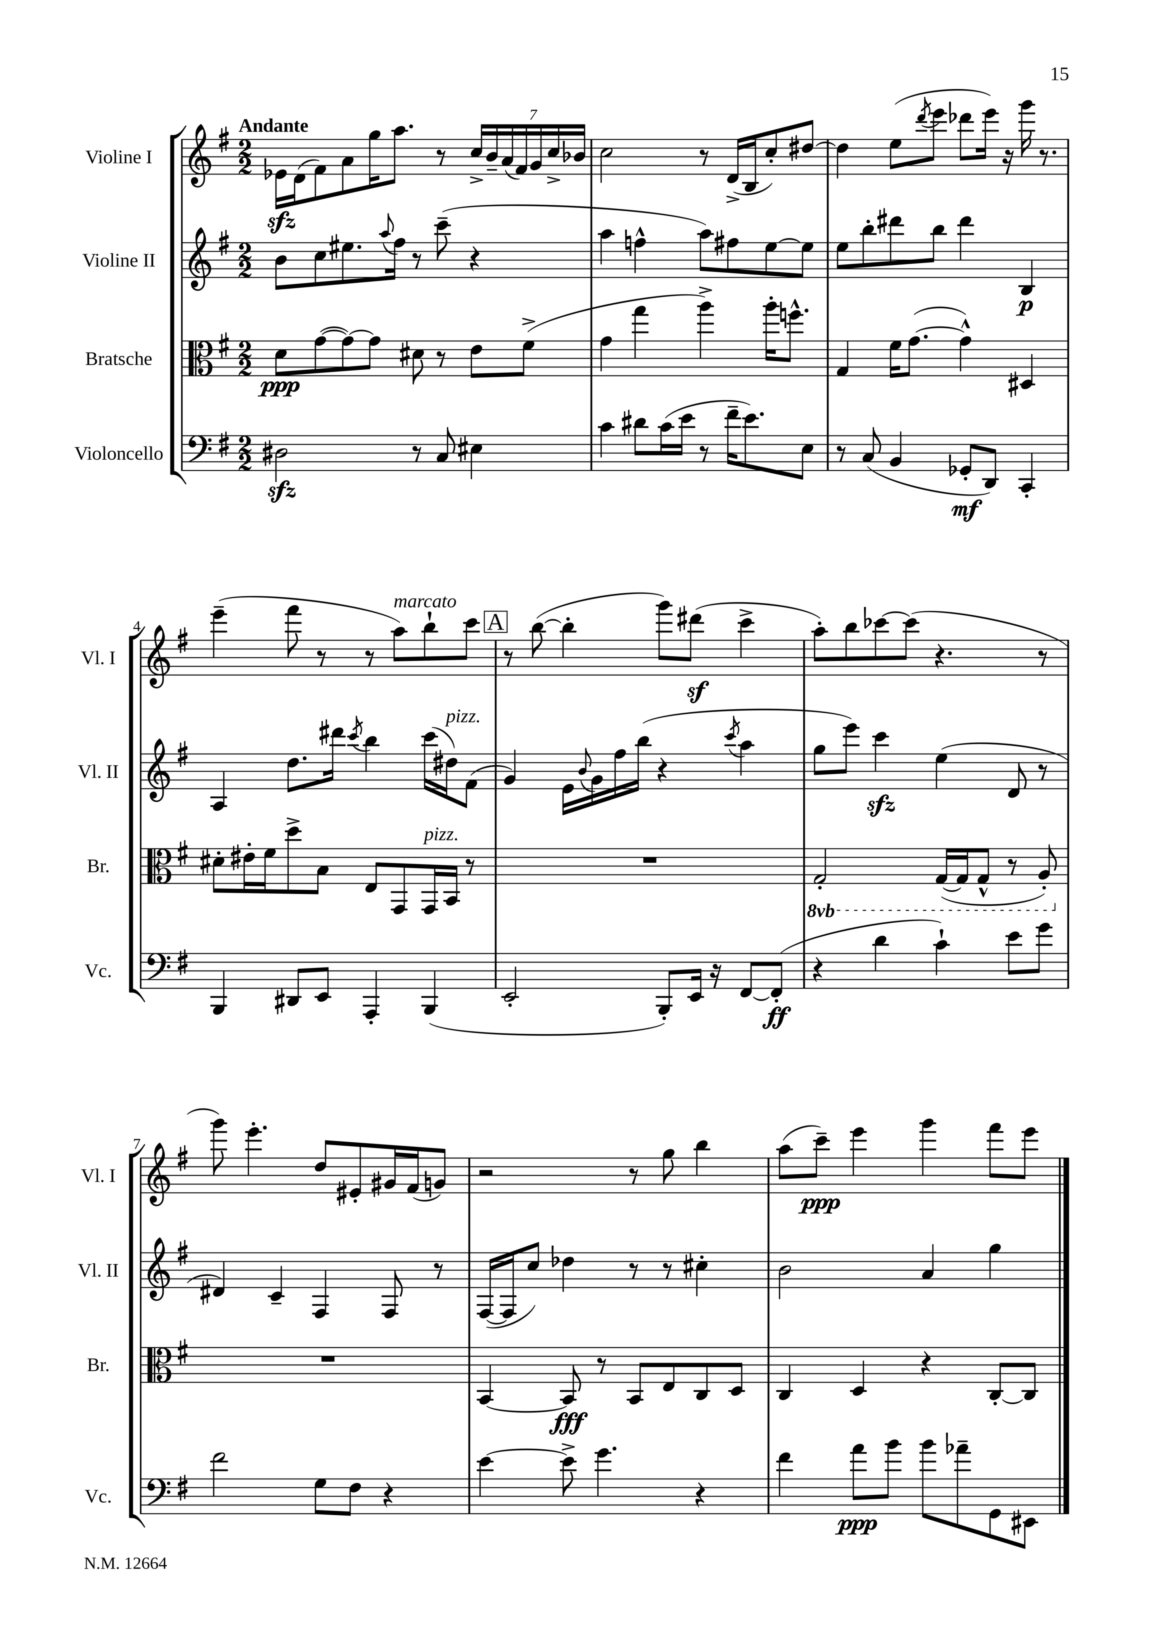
<<
\new StaffGroup <<
\new Staff = "s0" \with { instrumentName = "Violine I" shortInstrumentName = "Vl. I" } {
    \clef treble \key g \major \numericTimeSignature \time 2/2 \tempo "Andante"
    ees'16\sfz d'16( fis'8) a'8 g''16 a''8. r8 \tuplet 7/4 { c''16-> b'16-- a'16( fis'16) g'16 c''16-> bes'16 } |
    c''2 r8 d'16->( b16 c''8-.) dis''8~ |
    dis''4 e''8( \acciaccatura { d'''8 } e'''8 des'''8 e'''16) r16 g'''16 r8. |
    e'''4--( fis'''8 r8 r8 a''8^\markup { \italic "marcato" }) b''8-! c'''8 |
    \mark \markup { \box "A" } r8 b''8~( b''4-. g'''8) dis'''8\sf( c'''4-> |
    a''8-.) b''8 ces'''8~ ces'''8( r4. r8 |
    g'''8) e'''4.-. d''8 eis'8-. gis'16 fis'16( g'8) |
    r2 r8 g''8 b''4 |
    a''8( c'''8--\ppp) e'''4 g'''4 fis'''8 e'''8 \bar "|." |
}
\new Staff = "s1" \with { instrumentName = "Violine II" shortInstrumentName = "Vl. II" } {
    \clef treble \key g \major \numericTimeSignature \time 2/2
    b'8 c''8 eis''8. \appoggiatura { a''8 } fis''16 r8 c'''8--( r4 |
    a''4 f''4-^ a''8) fis''8 e''8~ e''8 |
    e''8 b''8-. dis'''8 b''8 dis'''4 b4\p |
    a4 d''8. dis'''16 \acciaccatura { c'''8 } b''4 c'''16( dis''16^\markup { \italic "pizz." }) fis'8( |
    \mark \markup { \box "A" } g'4) e'16 \appoggiatura { b'8 } g'16 fis''16 b''16( r4 \acciaccatura { c'''8 } a''4 |
    g''8 e'''8) c'''4\sfz e''4( d'8 r8 |
    dis'4) c'4-- fis4 fis8 r8 |
    fis16~( fis16 c''8) des''4 r8 r8 cis''4-. |
    b'2 a'4 g''4 \bar "|." |
}
\new Staff = "s2" \with { instrumentName = "Bratsche" shortInstrumentName = "Br." } {
    \clef alto \key g \major \numericTimeSignature \time 2/2 \set Staff.ottavationMarkups = #ottavation-simple-ordinals
    d'8\ppp g'8~( g'8~) g'8 dis'8 r8 e'8 fis'8->( |
    g'4 g''4 a''4->) a''16-. f''8.-^ |
    g4 fis'16 g'8.~( g'4-^) dis4 |
    dis'8-. eis'16-. fis'16 d''8-> b8 e8 g,8 g,16^\markup { \italic "pizz." } b,16 r8 |
    \mark \markup { \box "A" } R1 |
    \ottava #-1 g,2-. g,16~( g,16 g,8-^ r8 a,8-.) \ottava #0 |
    R1 |
    b,4~ b,8\fff r8 b,8 e8 c8 d8 |
    c4 d4 r4 c8~-. c8 \bar "|." |
}
\new Staff = "s3" \with { instrumentName = "Violoncello" shortInstrumentName = "Vc." } {
    \clef bass \key g \major \numericTimeSignature \time 2/2
    dis2\sfz r8 c8 eis4 |
    c'4 dis'8 c'16( e'16 r8 fis'16-- e'8.) e8 |
    r8 c8( b,4 ges,8-.\mf d,8) c,4-. |
    b,,4 dis,8 e,8 a,,4-. b,,4( |
    \mark \markup { \box "A" } e,2-. b,,8-.) e,16 r16 fis,8~ fis,8-.\ff( |
    r4 d'4 c'4-!) e'8 g'8 |
    fis'2 g8 fis8 r4 |
    e'4~ e'8-> g'4. r4 |
    fis'4 a'8\ppp b'8 b'8 aes'8-- g,8 eis,8 \bar "|." |
}
>>
>>
